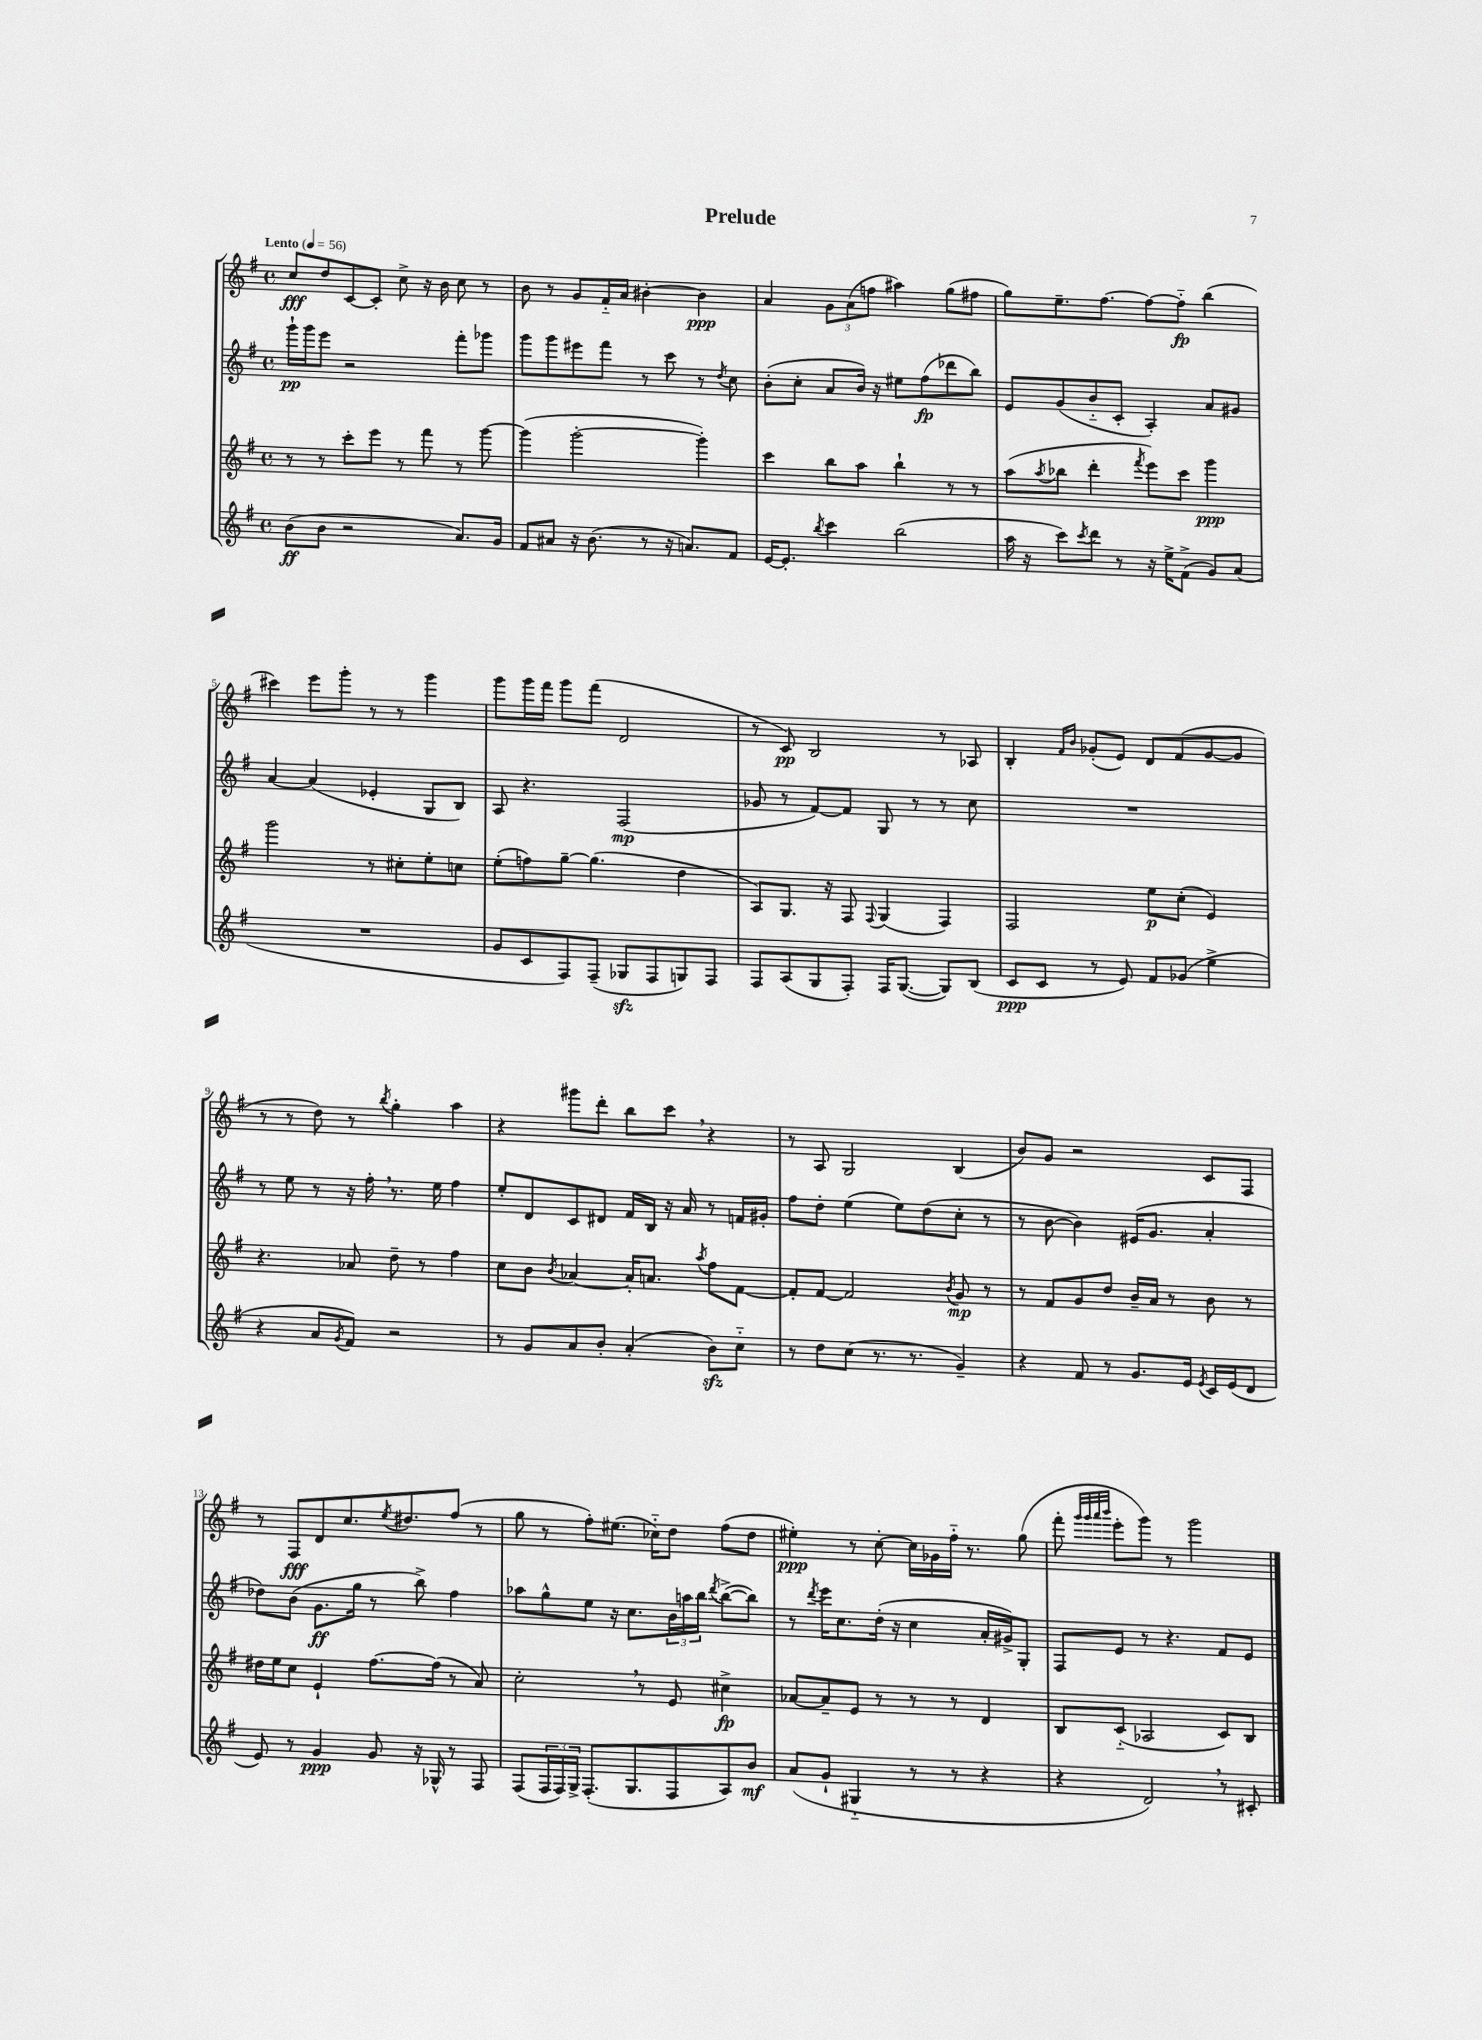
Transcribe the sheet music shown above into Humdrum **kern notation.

**kern	**kern	**kern	**kern
*staff4	*staff3	*staff2	*staff1
*clefG2	*clefG2	*clefG2	*clefG2
*k[f#]	*k[f#]	*k[f#]	*k[f#]
*M4/4	*M4/4	*M4/4	*M4/4
*met(c)	*met(c)	*met(c)	*met(c)
*MM56	*MM56	*MM56	*MM56
(8b\L	8r	16ggg`\LL	8cc/L
.	.	16ggg\J	.
8b\J	8r	8eee\J	8dd/
2r	8ccc'\L	2r	[8c/
.	8eee\J	.	8c'/]J
.	8r	.	8cc^\
.	8fff#\	.	16r
.	.	.	16b\
8.a/L)	8r	8fff#'\L	8cc\
.	[8ggg\	8ggg-\J	8r
16g/Jk	.	.	.
=	=	=	=
8f#/L	(4ggg\]	8ggg\L	8b\
8a#/J	.	8ggg\	8r
16r	[2ggg'\	8eee#\	8g/L
(8.b\	.	.	.
.	.	8fff#\J	16f#'~/L
.	.	.	16a/JJ
8r	.	8r	[4b#'\
16r	.	8ccc\	.
8.a/L)	.	.	.
.	4ggg'\])	8r	4b#\]
.	.	8qdd/	.
8f#/J	.	8cc\	.
=	=	=	=
[16e/LK	4ccc\	(8b'\L	4a/
8.e'/]J	.	.	.
.	.	8cc'\J	.
8qbb/	.	.	.
4ccc\	8bb\L	8a/L	12g\L
.	.	.	(12a\
.	8aa\J	16b/Jk)	.
.	.	.	12ff\J
.	.	16r	.
(2bb\	4bb`\	8ee#\L	4aa#\)
.	.	(8ff#\	.
.	8r	8ddd-\	(8gg\L
.	8r	8bb\J)	8ff#\J
=	=	=	=
16aa\	(8aa\L	8e/L	8gg\L)
16r	.	.	.
.	8qaa/	.	.
8ccc\L)	8bb-\J	(8g/	8.ee~\
8qccc/	.	.	.
8ddd\J	4ddd'\	8b'~/	.
.	.	.	[8.ff#\J
8r	.	8c'/J	.
.	8qfff#/	.	.
16r	8eee\L)	4A'/)	8ff#\_L
16ee^\LK	.	.	.
(8f#^\J	8ccc\J	.	8ff#'~\]J
8g/L)	4ggg\	8a/L	(4bb\
(8a/J	.	8g#/J	.
=	=	=	=
1r	2ggg\	[4a/	4ccc#\)
.	.	(4a/]	8eee\L
.	.	.	8ggg'\J
.	8r	4e-'/	8r
.	8cc#'\L	.	8r
.	8ee'\	8G/L	4ggg\
.	8cc\J	8B/J)	.
=	=	=	=
8g/L	(8ee'\L	8A/	8ggg\L
8c/	8ff\)	4.r	16ggg\L
.	.	.	16fff#\JJ
8F#/)	[8gg~\J	.	8ggg\L
(8F#~/J	(4.gg\]	.	(8fff#\J
8G-/L	.	(2F#/	2d/
8F#/	.	.	.
8G/)	4dd\	.	.
8F#/J	.	.	.
=	=	=	=
8F#/L	8A/L)	8g-/	8r
(8A/	8.G/J	8r	8c/)
8G/	.	[8f#/L)	2B/
.	16r	.	.
8F#'/J)	8F#/	8f#/]J	.
.	8qqF#/	.	.
16F#/LK	(4G/	8G/	.
([8.G/J	.	.	.
.	.	8r	.
8G/]L)	4F#/)	8r	8r
(8B/J	.	8cc\	8A-/
=	=	=	=
8c/L	2F#/	1r	4B'/
8c/J	.	.	.
.	.	.	16qqf#/LL
.	.	.	16qqb/JJ
8r	.	.	(8g-'/L
8e/)	.	.	8e/J)
8f#/L	8ee\L	.	8d/L
(8g-/J	(8cc'\J	.	(8f#/
4ee^\	4e/)	.	[8g-/
.	.	.	8g-/]J
=	=	=	=
4r	4.r	8r	8r
.	.	8ee\	8r
8a/L	.	8r	8dd\)
8qg/	.	.	.
8f#/J)	8a-/	16r	8r
.	.	16ff#'\	.
.	.	.	8qbb/
2r	8dd~\	8.r	4gg'\
.	8r	.	.
.	.	16ee\	.
.	4ff#\	4ff#\	4aa\
=	=	=	=
8r	8cc\L	8ee'/L	4r
8g/L	8b\J	8d/	.
.	8qb/	.	.
8a/	[4a-/	8c/	8ggg#\L
8b'/J	.	8d#/J	8ddd'\J
(4a'/	16a-'/]LK	16f#/LL	8bb\L
.	8.a/J	16B/JJ	.
.	.	16r	8ccc\J
.	.	16a/	.
.	8qaa/	.	.
8b\L)	8ff#\L	8r	4r
8cc'~\J	[8f#\J	16f/LL	.
.	.	16g#'/JJ	.
=	=	=	=
8r	8f#'/]L	8ff#\L	8r
8dd\L	[8f#/J	8dd'\J	8A/
(8cc\J	2f#/]	(4ee\	2G/
8.r	.	.	.
.	.	8ee\L)	.
8.r	.	.	.
.	.	(8dd\	.
.	8qb/	.	.
4g~/)	8g/	8cc'\J	(4B/
.	8r	8r	.
=	=	=	=
4r	8r	8r	8b/L)
.	8f#/L	[8b\	8g/J
8f#/	8g/	4b\])	2r
8r	8dd/J	.	.
8.g/L	16b~/LL	(16e#/LK	.
.	16a/JJ	8.g/J	.
.	8r	.	.
16e/Jk	.	.	.
8qe/	.	.	.
16c/LL	8b\	4a'/	8c/L
(16e/J	.	.	.
8d/J	8r	.	8F#/J
=	=	=	=
8e/)	16dd#\LL	8dd-\L)	8r
.	16ee\J	.	.
8r	8cc\J	(8b\J	8F#/L
4g/	4e`/	8.g\L	8d/
.	.	.	8.cc/
.	.	16gg\Jk	.
8g/	[8.ff#\L	8r	.
.	.	.	8qee/
.	.	.	8.dd#/
16r	.	8bb^\)	.
16G-^^/	(16ff#\]Jk	.	.
8r	8r	4ff#\	(8ff#/J
8F#/	8a/)	.	8r
=	=	=	=
(8F#/L	2cc'\	8aa-\L	8gg\
24F#/L	.	8gg^^\	8r
24F#/)	.	.	.
24G^/JJ	.	.	.
(8.F#'/L	.	8ee\J	8ff#'\L)
.	.	16r	(8.ee#\J
8.G/	.	8.cc\L	.
.	8r	.	.
.	.	.	16cc-'~\LK)
8F#/	8e/	24b\L	8dd\J
.	.	24aa\	.
.	.	24bb\JJ	.
.	.	8qddd/	.
8A/)	4cc#^\	([8bb^\L	(8ff#\L
8b/J	.	8bb\]J)	8dd\J
=	=	=	=
(8a/L	[8a-/L	8r	4ee#'\)
.	.	8qddd/	.
8g`/J	8a-~/]	16eee\LK	.
.	.	8.cc\	.
4G#'~/	8e/J	.	8r
.	8r	(16dd'\Jk	[8cc'\
.	.	16r	.
8r	8r	4cc\	16cc\]LL
.	.	.	16g-\
8r	8r	.	16ff#'~\JJ
.	.	.	8.r
4r	4d/	16a'/LL	.
.	.	16g#^/J)	.
.	.	8G'/J	(8gg\
=	=	=	=
4r	8B/L	8F#/L	8fff#'\
.	.	.	32qqggg/LLL
.	.	.	32qqggg/
.	.	.	32qqaaa/
.	.	.	32qqbbb/JJJ
.	(8c'~/J	8e/J	8eee'\L
2d/)	2A-/	8r	8ggg\J)
.	.	4.r	8r
.	.	.	2ggg\
8r	8c/L)	8f#/L	.
8c#'/	8B/J	8e/J	.
==	==	==	==
*-	*-	*-	*-
